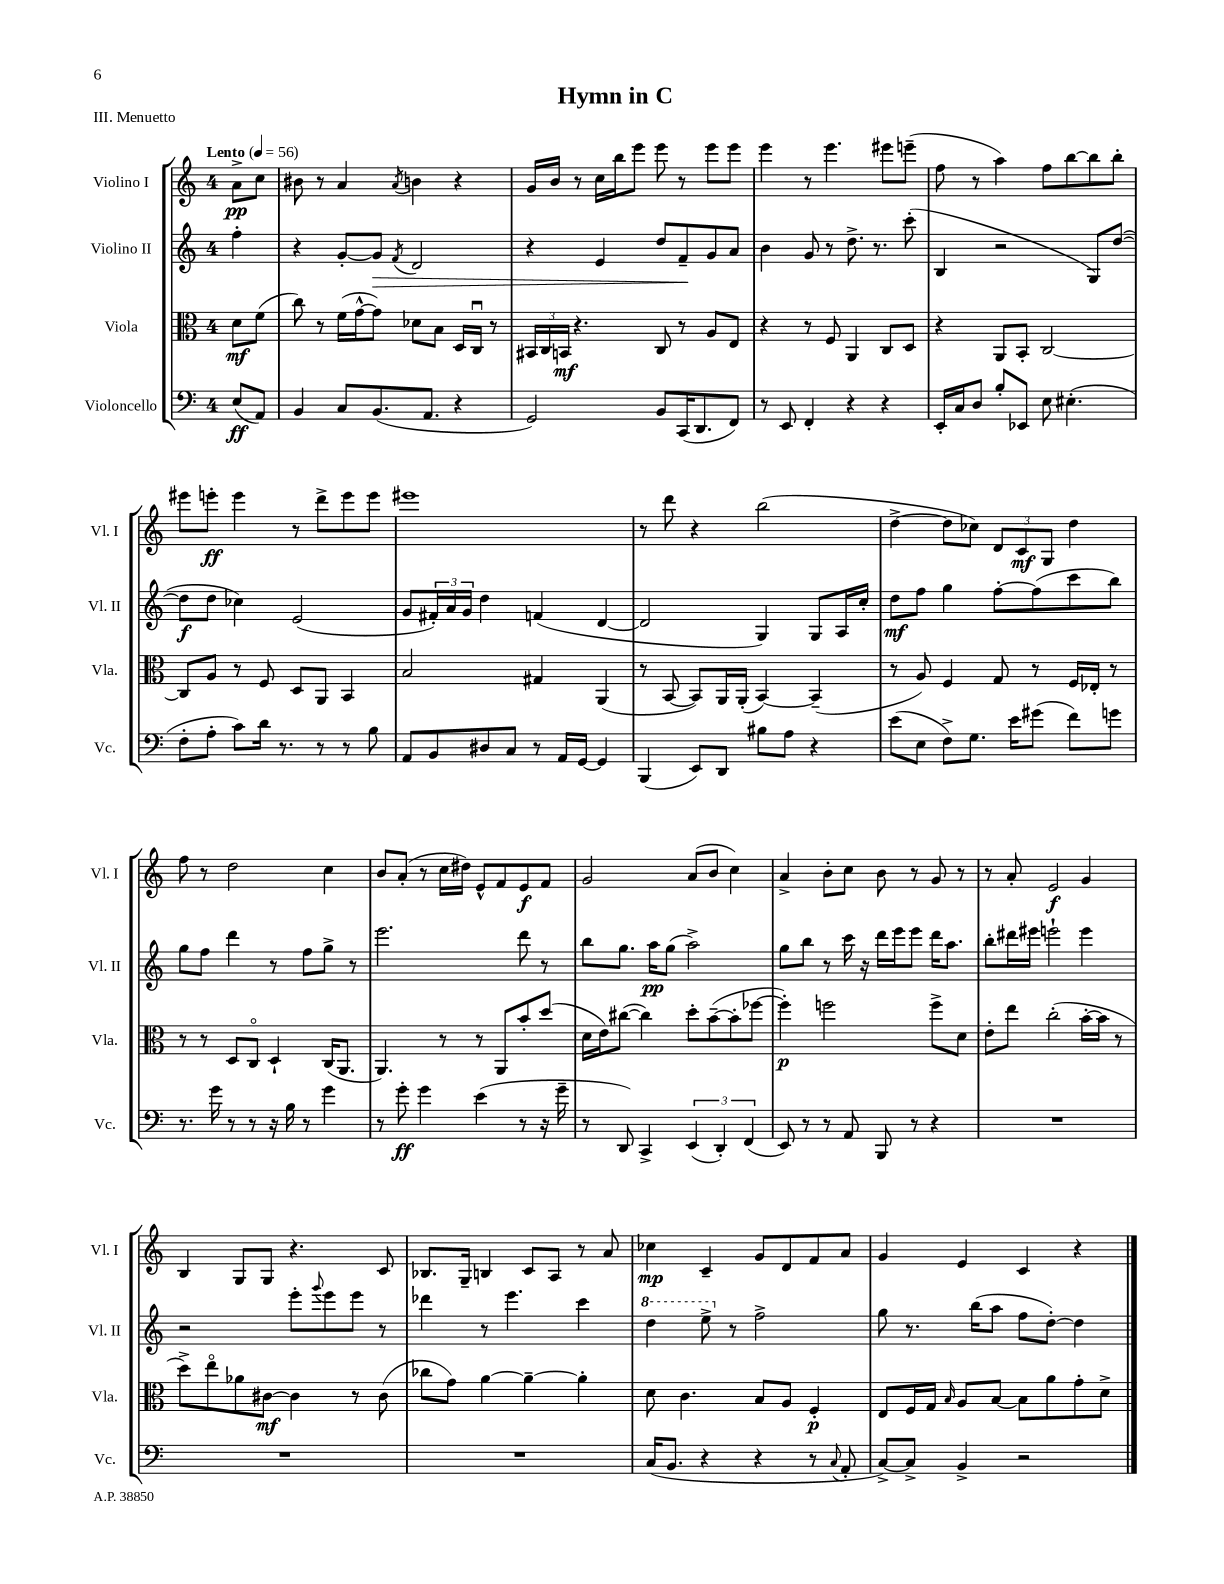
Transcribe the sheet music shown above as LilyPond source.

\header { title = "Hymn in C" piece = "III. Menuetto" }
<<
\new StaffGroup <<
\new Staff = "s0" \with { instrumentName = "Violino I" shortInstrumentName = "Vl. I" } {
    \clef treble \key c \major \once \override Staff.TimeSignature.style = #'single-digit \time 4/4 \partial 4 \tempo "Lento" 4 = 56
    a'8->\pp c''8 |
    bis'8 r8 a'4 \acciaccatura { a'8 } b'4 r4 |
    g'16 b'16 r8 c''16 b''16 e'''8 e'''8 r8 e'''8 e'''8 |
    e'''4 r8 e'''4. eis'''8 e'''8--( |
    f''8 r8 a''4) f''8 b''8~ b''8 b''8-. |
    eis'''8 e'''8-.\ff e'''4 r8 d'''8-> e'''8 e'''8 |
    eis'''1 |
    r8 d'''8 r4 b''2( |
    d''4~-> d''8 ces''8) \tuplet 3/2 { d'8 c'8\mf g8 } d''4 |
    f''8 r8 d''2 c''4 |
    b'8 a'8-.( r8 c''16 dis''16) e'8-^ f'8 e'8\f f'8 |
    g'2 a'8( b'8 c''4) |
    a'4-> b'8-. c''8 b'8 r8 g'8 r8 |
    r8 a'8-. e'2\f g'4 |
    b4 g8 g8 r4. c'8 |
    bes8. g16-- b4 c'8 a8 r8 a'8 |
    ces''4\mp c'4-- g'8 d'8 f'8 a'8 |
    g'4 e'4 c'4 r4 \bar "|." |
}
\new Staff = "s1" \with { instrumentName = "Violino II" shortInstrumentName = "Vl. II" } {
    \clef treble \key c \major \once \override Staff.TimeSignature.style = #'single-digit \time 4/4 \partial 4
    f''4-. |
    r4 g'8~-. g'8\> \acciaccatura { f'8 } d'2 |
    r4 e'4 d''8 f'8--\! g'8 a'8 |
    b'4 g'8 r8 d''8.-> r8. c'''8-.( |
    b4 r2 g8) d''8~( |
    d''8\f d''8 ces''4) e'2( |
    g'8 \tuplet 3/2 { fis'16-.) a'16 g'16 } d''4 f'4( d'4~ |
    d'2 g4) g8 a16 c''16-. |
    d''8\mf f''8 g''4 f''8~-. f''8( c'''8 b''8) |
    g''8 f''8 d'''4 r8 f''8 g''8-> r8 |
    e'''2. d'''8 r8 |
    b''8 g''8. a''16\pp g''8( a''2->) |
    g''8 b''8 r8 c'''16 r16 d'''16 e'''16 e'''8 d'''16 a''8. |
    b''8-. dis'''16 eis'''16 e'''2-! e'''4 |
    r2 e'''8-. \appoggiatura { g'''8 } e'''8 e'''8 r8 |
    des'''4 r8 e'''4. c'''4 |
    \ottava #1 d'''4 e'''8-> \ottava #0 r8 f''2-> |
    g''8 r8. b''16( a''8 f''8 d''8~-.) d''4 \bar "|." |
}
\new Staff = "s2" \with { instrumentName = "Viola" shortInstrumentName = "Vla." } {
    \clef alto \key c \major \once \override Staff.TimeSignature.style = #'single-digit \time 4/4 \partial 4
    d'8\mf f'8( |
    c''8) r8 f'16( g'16~-^ g'8) des'8 b8 d16 c16\downbow r8 |
    \tuplet 3/2 { bis,16 c16 b,16\mf } r4. c8 r8 a8 e8 |
    r4 r8 f8 a,4 c8 d8 |
    r4 a,8 b,8-. c2~ |
    c8 a8 r8 f8 d8 a,8 b,4 |
    b2 gis4 a,4( |
    r8 b,8~ b,8) a,16 a,16-.( b,4~) b,4--( |
    r8 a8) f4 g8 r8 f16 ees16-. r8 |
    r8 r8 d8 c8\flageolet d4-! c16( a,8. |
    a,4.) r8 r8 a,8 b'8-. d''8( |
    d'16 e'16) cis''8~( cis''4) d''8-. b'8~--( b'8-. fes''8~ |
    fes''4-.\p) f''2 f''8-> d'8 |
    e'8-. e''8 c''2-.( b'16~-. b'16 r8 |
    d''8->) e''8\flageolet aes'8 cis'8~\mf cis'4 r8 cis'8( |
    ces''8 g'8) a'4~ a'4~-- a'4-. |
    d'8 c'4. b8 a8 f4-.\p |
    e8 f16 g16 \grace { b16 } a8 b8~ b8 a'8 g'8-. d'8-> \bar "|." |
}
\new Staff = "s3" \with { instrumentName = "Violoncello" shortInstrumentName = "Vc." } {
    \clef bass \key c \major \once \override Staff.TimeSignature.style = #'single-digit \time 4/4 \partial 4
    e8\ff( a,8) |
    b,4 c8 b,8.( a,8. r4 |
    g,2) b,8 c,16( d,8. f,8) |
    r8 e,8 f,4-. r4 r4 |
    e,16-. c16 d8 b8-. ees,8 e8 eis4.-.( |
    f8-. a8-. c'8) d'16 r8. r8 r8 b8 |
    a,8 b,8 dis8 c8 r8 a,16 g,16~ g,4 |
    b,,4( e,8) d,8 bis8 a8 r4 |
    e'8( e8 f8->) g8. e'16 gis'8( f'8) g'8 |
    r8. g'16 r8 r8 r16 b16 r8 g'4 |
    r8 g'8-.\ff g'4 e'4( r8 r16 g'16-- |
    r8 d,8) c,4-> \tuplet 3/2 { e,4( d,4-.) f,4( } |
    e,8) r8 r8 a,8 b,,8 r8 r4 |
    R1 |
    R1 |
    R1 |
    c16( b,8. r4 r4 r8 \appoggiatura { c8 } a,8-. |
    c8~->) c8-> b,4-> r2 \bar "|." |
}
>>
>>
\layout { \context { \Score \remove "Bar_number_engraver" } }
